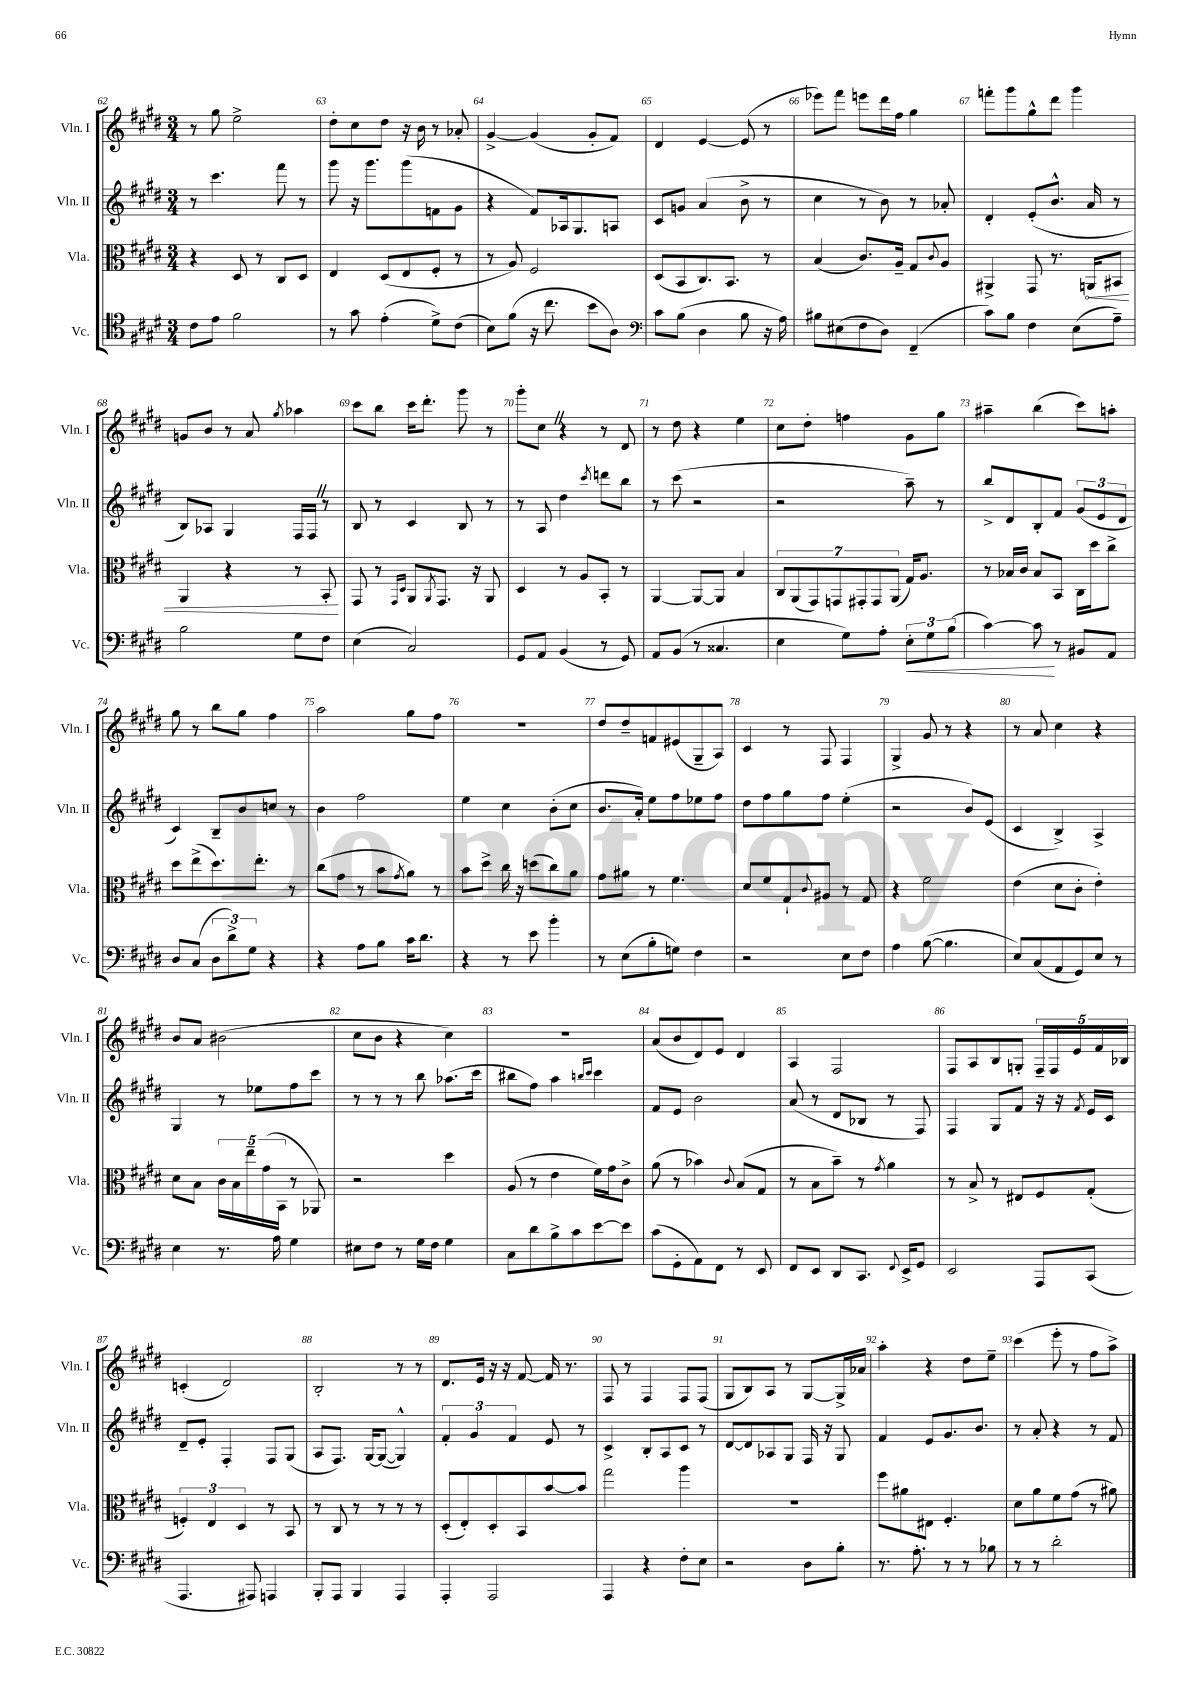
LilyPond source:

<<
\new StaffGroup <<
\new Staff = "s0" \with { instrumentName = "Vln. I" shortInstrumentName = "Vln. I" } {
    \clef treble \key e \major \numericTimeSignature \time 3/4
    r8 gis''8 e''2-> |
    dis''8-. cis''8 dis''8 r16 b'16 r8 aes'8-. |
    gis'4~-> gis'4( gis'8-. fis'8) |
    dis'4 e'4~ e'8( r8 |
    ees'''8) fis'''8 e'''8 dis'''16 fis''16 gis''4 |
    f'''8-. gis'''8 gis''8-^ dis'''8 gis'''4 |
    g'8 b'8 r8 a'8 \acciaccatura { gis''8 } aes''4 |
    cis'''8 b''8 cis'''16 dis'''8.-. gis'''8 r8 |
    gis'''8-. cis''8 \once \override BreathingSign.text = \markup { \musicglyph "scripts.caesura.straight" } \breathe r4 r8 dis'8 |
    r8 dis''8 r4 e''4 |
    cis''8 dis''8-. f''4 gis'8 gis''8 |
    ais''4-- b''4( cis'''8) a''8-. |
    gis''8 r8 b''8 gis''8 fis''4 |
    a''2 gis''8 fis''8 |
    R2. |
    dis''8 dis''8-- f'8 eis'8( gis8-- a8) |
    cis'4 r8 fis8 fis4 |
    gis4-> gis'8 r8 r4 |
    r8 a'8 cis''4 r4 |
    b'8 a'8 bis'2( |
    cis''8 b'8 r4 cis''4) |
    R2. |
    a'8( b'8 dis'8) e'8 dis'4 |
    a4 fis2 |
    fis8 a8 b8 g8-. \tuplet 5/4 { fis16-- fis16 e'16 fis'16 bes16 } |
    c'4-.( dis'2) |
    b2-. r8 r8 |
    dis'8. e'16 r16 r16 fis'8~ fis'16 r8. |
    fis8 r8 fis4 fis8 fis8( |
    gis8 b8) a8 r8 gis8~ gis16-> aes'16 |
    a''4-. r4 dis''8 e''8-- |
    cis'''4( e'''8-. r8 fis''8 a''8->) \bar "|." |
}
\new Staff = "s1" \with { instrumentName = "Vln. II" shortInstrumentName = "Vln. II" } {
    \clef treble \key e \major \numericTimeSignature \time 3/4
    r8 cis'''4. fis'''8 r8 |
    gis'''8 r16 gis'''8. gis'''8( f'8 gis'8 |
    r4 fis'8) aes16 gis8. a8 |
    cis'8 g'8 a'4( b'8-> r8 |
    cis''4 r8 b'8) r8 aes'8-. |
    dis'4-. e'8-.( b'8.-^ a'16 r8 |
    b8) aes8 gis4 fis16 fis16 \once \override BreathingSign.text = \markup { \musicglyph "scripts.caesura.straight" } \breathe r8 |
    b8 r8 cis'4 b8 r8 |
    r8 a8 dis''4 \acciaccatura { cis'''8 } d'''8 b''8 |
    r8 cis'''8( r2 |
    r2 a''8--) r8 |
    b''8-> dis'8 b8-. fis'8 \tuplet 3/2 { gis'8( e'8 dis'8 } |
    cis'4) b8-- b'8 c''8 r8 |
    b'4 fis''2 |
    e''4 cis''4 b'8-.( cis''8 |
    b'8. a'16-.) e''8 fis''8 ees''8 fis''8 |
    dis''8 fis''8 gis''8 fis''8 e''4-.( |
    r2 b'8) e'8( |
    cis'4 b4->) a4-> |
    gis4 r8 ees''8 fis''8 cis'''8 |
    r8 r8 r8 b''8 aes''8.( cis'''16 |
    bis''8 fis''8) a''4 \grace { b''16 cis'''16 } cis'''4 |
    fis'8 e'8 b'2 |
    a'8( r8 dis'8 bes8 r8 fis8) |
    fis4 gis8 fis'8 r16 r16 \acciaccatura { fis'8 } e'16 cis'16 |
    dis'8-- e'8-. fis4-. fis8 gis8( |
    a8 fis8.) gis16~ gis8~( gis4-^) |
    \tuplet 3/2 { fis'4-. gis'4 fis'4 } e'8 r8 |
    cis'4-> b8-. a8 cis'8 r8 |
    dis'8~ dis'8 aes8 gis8 fis16 r16 gis8 |
    fis'4 e'8 gis'8. b'8. |
    r8 a'8-. r4 r8 fis'8 \bar "|." |
}
\new Staff = "s2" \with { instrumentName = "Vla." shortInstrumentName = "Vla." } {
    \clef alto \key e \major \numericTimeSignature \time 3/4
    r4 dis8 r8 cis8 dis8 |
    e4 dis8( e8 fis8-. r8 |
    r8 a8) fis2 |
    dis8( b,8 cis8.) b,8. r8 |
    b4( cis'8.) a16-- gis8 \appoggiatura { cis'8 } a8 |
    ais,4-> gis,8 r8. \once \override Hairpin.circled-tip = ##t a,16\< bis,8 |
    a,4 r4 r8 b,8-.\! |
    gis,8 r8 \grace { gis,16 dis16 } a,8 \acciaccatura { a,8 } gis,8. r16 a,8 |
    dis4 r8 a8 b,8-. r8 |
    a,4~ a,8~ a,8 b4 |
    \tuplet 7/4 { cis8 a,8( gis,8) g,8 gis,8-. gis,8 a,8( } gis16) a8. |
    r8 bes16 cis'16 bes8 b,8 cis16 dis''16 cis''8-> |
    dis''8 e''8->( dis''8.) e''8.-. r8 |
    cis''8( gis'8 r8 b'8 \acciaccatura { gis'8 } a'8) r8 |
    b'8 dis''8-> cis''16 r16 d''8( cis''8) a'8 |
    gis'8 ais'8 r8 fis'4. |
    dis'8 fis'8 gis8-! \appoggiatura { cis'8 } ais8 r8 gis8 |
    r4 fis'2 |
    e'4( dis'8 cis'8-. e'4-.) |
    dis'8 b8 \tuplet 5/4 { cis'16 b16 e''16-- gis'16( b,16 } r8 aes,8) |
    r2 dis''4 |
    a8( r8 e'4 fis'16) gis'16 cis'8-> |
    a'8( r8 bes'4) \appoggiatura { cis'8 } b8( gis8 |
    r8 b8 b'8--) r8 \acciaccatura { gis'8 } a'4 |
    r8 b8-> r8 eis8 fis8 gis8-.( |
    \tuplet 3/2 { f4-.) e4 dis4 } r8 b,8 |
    r8 cis8 r8 r8 r8 r8 |
    dis8-.( e8-.) dis8-. b,8 b'8~ b'8 |
    gis''2 a''4 |
    R2. |
    fis''8 ais'8 eis8 fis4.-. |
    dis'8 a'8 fis'8 gis'8( r8 ais'8) \bar "|." |
}
\new Staff = "s3" \with { instrumentName = "Vc." shortInstrumentName = "Vc." } {
    \clef tenor \key e \major \numericTimeSignature \time 3/4
    cis'8 e'8 fis'2 |
    r8 gis'8 e'4-.( dis'8->) cis'8( |
    b8) fis'8( r16 cis''8. b'8 a8) |
    \clef bass cis'8 b8( dis4 b8 r16 a16) |
    bis8 eis8( fis8 dis8) fis,4--( |
    cis'8) b8 fis4 e8( a8--) |
    b2 gis8 fis8 |
    e4( cis2) |
    gis,8 a,8 b,4( r8 gis,8) |
    a,8 b,8( r8 cisis4. |
    e4 gis8) a8-. \tuplet 3/2 { e8-.\< gis8 b8( } |
    cis'4~) cis'8\! r8 bis,8 a,8 |
    dis8 cis8( \tuplet 3/2 { dis8 dis'8->) gis8 } r4 |
    r4 a8 b8 cis'16 dis'8. |
    r4 r8 e'8 b'4-. |
    r8 e8( b8-. g8) fis4 |
    r2 e8 fis8 |
    a4 b8~( b4. |
    e8) cis8( a,8 gis,8) e8 r8 |
    e4 r8. a16 gis4 |
    eis8 fis8 r8 gis16 fis16 gis4 |
    cis8 dis'8 b8-> cis'8 e'8~ e'8 |
    cis'8( gis,8-. a,8) fis,8 r8 e,8 |
    fis,8 e,8 dis,8 cis,8. \appoggiatura { fis,8 } e,16-> gis,8 |
    e,2 a,,8 cis,8( |
    a,,4. ais,,8) a,,4 |
    b,,8-. a,,8 b,,4 a,,4 |
    a,,4-. a,,2 |
    a,,4 r4 fis8-. e8 |
    r2 dis8 b8-. |
    r8. a8.-. r8 r8 bes8 |
    r8 r8 dis'2-. \bar "|." |
}
>>
>>
\layout { \context { \Score currentBarNumber = #62 \override BarNumber.break-visibility = ##(#f #t #t) barNumberVisibility = #all-bar-numbers-visible } }
